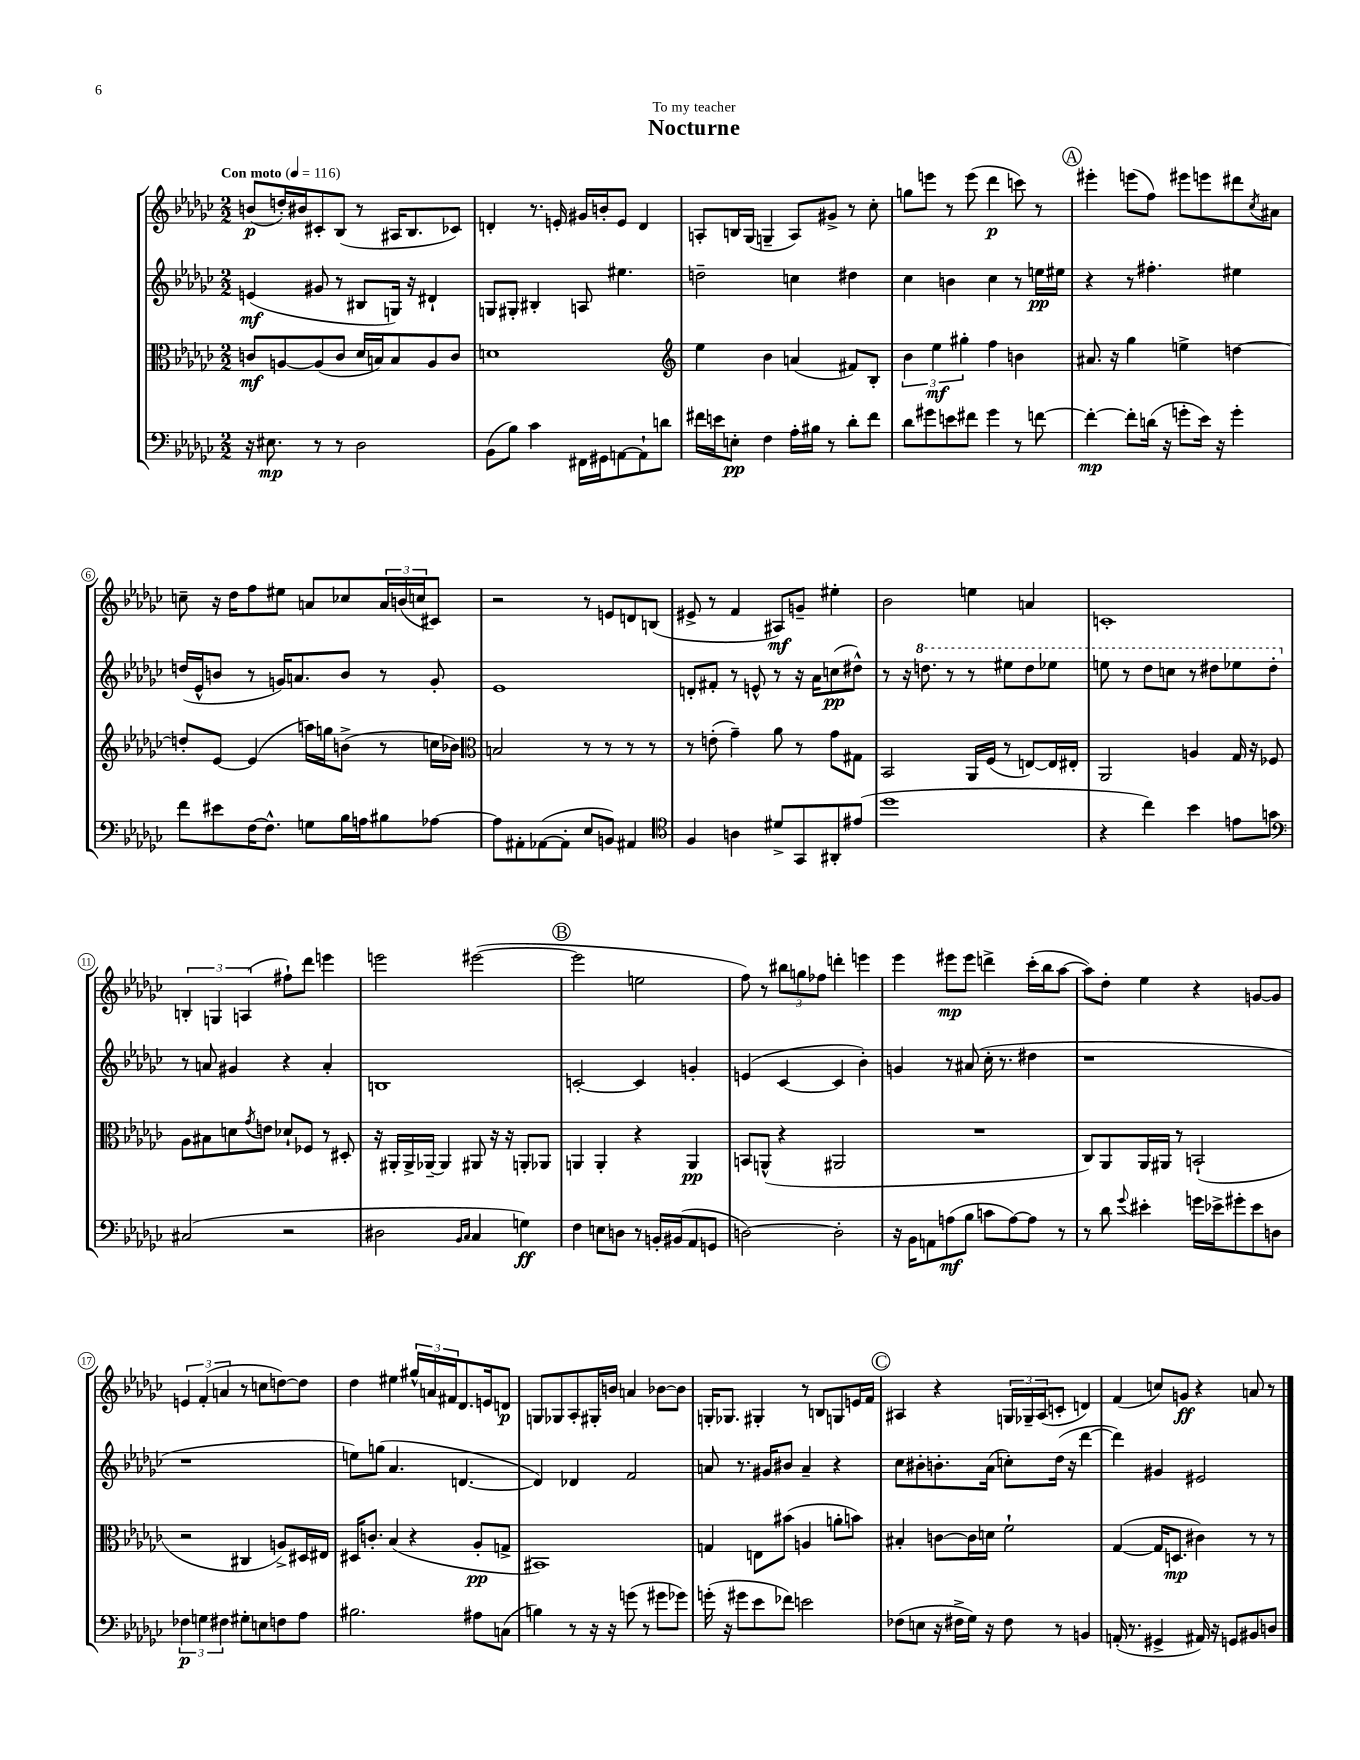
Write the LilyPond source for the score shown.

\header { title = "Nocturne" dedication = "To my teacher" }
<<
\new StaffGroup <<
\new Staff = "s0" {
    \clef treble \key ges \major \numericTimeSignature \time 2/2 \tempo "Con moto" 4 = 116
    b'8\p( d''16-.) bis'16 cis'8-. bes8( r8 ais16 bes8. ces'8) |
    d'4-. r8. e'16-. gis'16 b'16-. e'8 d'4 |
    a8-. b16 ges16( g4-- a8) gis'8-> r8 ces''8-. |
    g''8 e'''8 r8 e'''8( des'''4\p c'''8) r8 |
    \mark \markup { \circle "A" } eis'''4-. e'''8( f''8) eis'''8 e'''8 dis'''8 \acciaccatura { ces''8 } ais'8 |
    c''8-- r16 des''16 f''8 eis''8 a'8 ces''8 \tuplet 3/2 { a'16 b'16( c''16 } cis'8) |
    r2 r8 e'8 d'8 b8( |
    eis'8-> r8 f'4 ais8\mf) g'8-- eis''4-. |
    bes'2 e''4 a'4 |
    c'1-. |
    \tuplet 3/2 { b4-. g4 a4( } fis''8-!) des'''8 e'''4 |
    e'''2 eis'''2~( |
    \mark \markup { \circle "B" } eis'''2 e''2 |
    f''8) r8 \tuplet 3/2 { bis''8 g''8 fes''8 } d'''4-. e'''4 |
    ees'''4 eis'''8\mp eis'''8 d'''4-> ces'''16-.( bes''16 aes''8~ |
    aes''8) des''8-. ees''4 r4 g'8~ g'8 |
    \tuplet 3/2 { e'4 f'4-.( a'4 } r8 c''8 d''8~) d''8 |
    des''4 eis''4 \tuplet 3/2 { gis''16-^ a'16 fis'16 } des'8. e'16 d'8\p |
    g8 ges8 aes8-. gis16-. b'16 a'4 bes'8~ bes'8 |
    g16-. ges8. gis4-. r8 b8 g8 e'16 f'16 |
    \mark \markup { \circle "C" } ais4 r4 \tuplet 3/2 { g16 ges16-- ais16( } c'8-. d'4) |
    f'4( c''8) g'8\ff r4 a'8 r8 \bar "|." |
}
\new Staff = "s1" {
    \clef treble \key ges \major \numericTimeSignature \time 2/2
    e'4\mf( gis'8 r8 bis8 g16) r16 dis'4-! |
    g8 gis8-. bis4-. a8 eis''4. |
    d''2-- c''4 dis''4 |
    ces''4 b'4 ces''4 r8 e''16\pp eis''16 |
    \mark \markup { \circle "A" } r4 r8 fis''4.-. eis''4 |
    d''16( ees'16-^ b'8 r8 g'16) a'8. b'8 r8 g'8-. |
    ees'1 |
    d'8-. fis'8-. r8 e'8-^ r8 r16 aes'16 c''8\pp( dis''8-^) |
    r8 r16 \ottava #1 d'''8. r8 r8 eis'''8 d'''8 ees'''8 |
    e'''8 r8 des'''8 c'''8 r8 dis'''8 ees'''8 dis'''8-. \ottava #0 |
    r8 a'8 gis'4 r4 a'4-. |
    b1 |
    \mark \markup { \circle "B" } c'2~-. c'4 g'4-. |
    e'4( ces'4~ ces'4 bes'4-.) |
    g'4 r8 ais'8( ces''16-. r8. dis''4 |
    r1 |
    r1 |
    e''8) g''8( aes'4. d'4.~ |
    d'4) des'4 f'2 |
    a'8 r8. gis'16 bis'8 a'4-- r4 |
    \mark \markup { \circle "C" } ces''8 bis'8-. b'8.-. aes'16( c''8-.) des''16( r16 des'''4~ |
    des'''4) gis'4 eis'2 \bar "|." |
}
\new Staff = "s2" {
    \clef alto \key ges \major \numericTimeSignature \time 2/2
    c'8\mf a8~ a8( c'8 des'16 b16) b8 a8 c'8 |
    d'1 |
    \clef treble ees''4 bes'4 a'4( fis'8) bes8-. |
    \tuplet 3/2 { bes'4 ees''4\mf gis''4-. } f''4 b'4 |
    \mark \markup { \circle "A" } ais'8. r16 ges''4 e''4-> d''4~ |
    d''8-. ees'8~ ees'4( a''16) g''16 b'8->( r8 c''16 bes'16) |
    \clef alto b2 r8 r8 r8 r8 |
    r8 e'8-.( ges'4--) aes'8 r8 ges'8 gis8 |
    bes,2 aes,16 f16( r8 e8~) e16 eis16-. |
    aes,2 a4 ges16 r16 fes8 |
    aes8 bis8 d'8 \acciaccatura { ges'8 } e'8 des'8-! fes8 r8 dis8-. |
    r16 ais,16-. ais,16-> aes,16~-- aes,4 ais,8 r16 r16 a,8-. aes,8 |
    \mark \markup { \circle "B" } a,4 a,4-. r4 a,4\pp |
    b,8 a,8-^( r4 ais,2 |
    R1 |
    ces8) aes,8 aes,16 ais,16 r8 b,2-!( |
    r2 cis4 a8->) dis16 eis16 |
    dis16 c'8.-. bes4( r4 aes8-.\pp g8-> |
    bis,1) |
    g4 e8 bis'8( a4 a'8-. b'8) |
    \mark \markup { \circle "C" } bis4-. c'8~ c'16 d'16 f'2-! |
    ges4~( ges16 d8.\mp cis'4) r8 r8 \bar "|." |
}
\new Staff = "s3" {
    \clef bass \key ges \major \numericTimeSignature \time 2/2
    r16 eis8.\mp r8 r8 des2 |
    bes,8( bes8) ces'4 fis,16 gis,16 a,8~ a,8-! d'8 |
    fis'16 e'16 e8-.\pp f4 aes16-. bis16 r8 des'8-. fis'8 |
    des'8 gis'8 e'8 fis'8 gis'4 r8 f'8~ |
    \mark \markup { \circle "A" } f'4~-.\mp f'8-. d'16( r16 g'8-. ees'16) r16 g'4-. |
    f'8 eis'8 f16~ f8.-^ g8 bes16 a16 bis8 aes8~ |
    aes8 ais,8-. aes,8~( aes,8-. ees8 b,8) ais,4 |
    \clef tenor f4 a4 dis'8-> ges,8 ais,8-. eis'8( |
    des''1 |
    r4 ces''4) bes'4 e'8 g'8 |
    \clef bass cis2( r2 |
    dis2 \grace { bes,16 ces16 } ces4 g4\ff) |
    \mark \markup { \circle "B" } f4 e8 d8 r8 b,16-. bis,16( aes,8 g,8 |
    d2~) d2-. |
    r16 bes,16 a,8 a8\mf( bes8 c'8 a8~) a8 r8 |
    r8 des'8 \appoggiatura { ges'8 } eis'4-. g'16 ees'16-> gis'8-. ees'8 d8 |
    \tuplet 3/2 { fes4\p g4 fis4 } gis8-. e8 f8 aes8 |
    bis2. ais8 c8( |
    b4) r8 r16 r16 g'8( r8 gis'8 ges'8) |
    g'16-.( r16 gis'8 ees'8 fes'8) e'2 |
    \mark \markup { \circle "C" } fes8( e8 r16 fis16-> ges16) r16 fis8 r8 b,4 |
    a,16-.( r8. gis,4-> ais,16) r16 g,8 bis,8 d8 \bar "|." |
}
>>
>>
\layout { \context { \Score \override BarNumber.stencil = #(make-stencil-circler 0.1 0.3 ly:text-interface::print) } }
